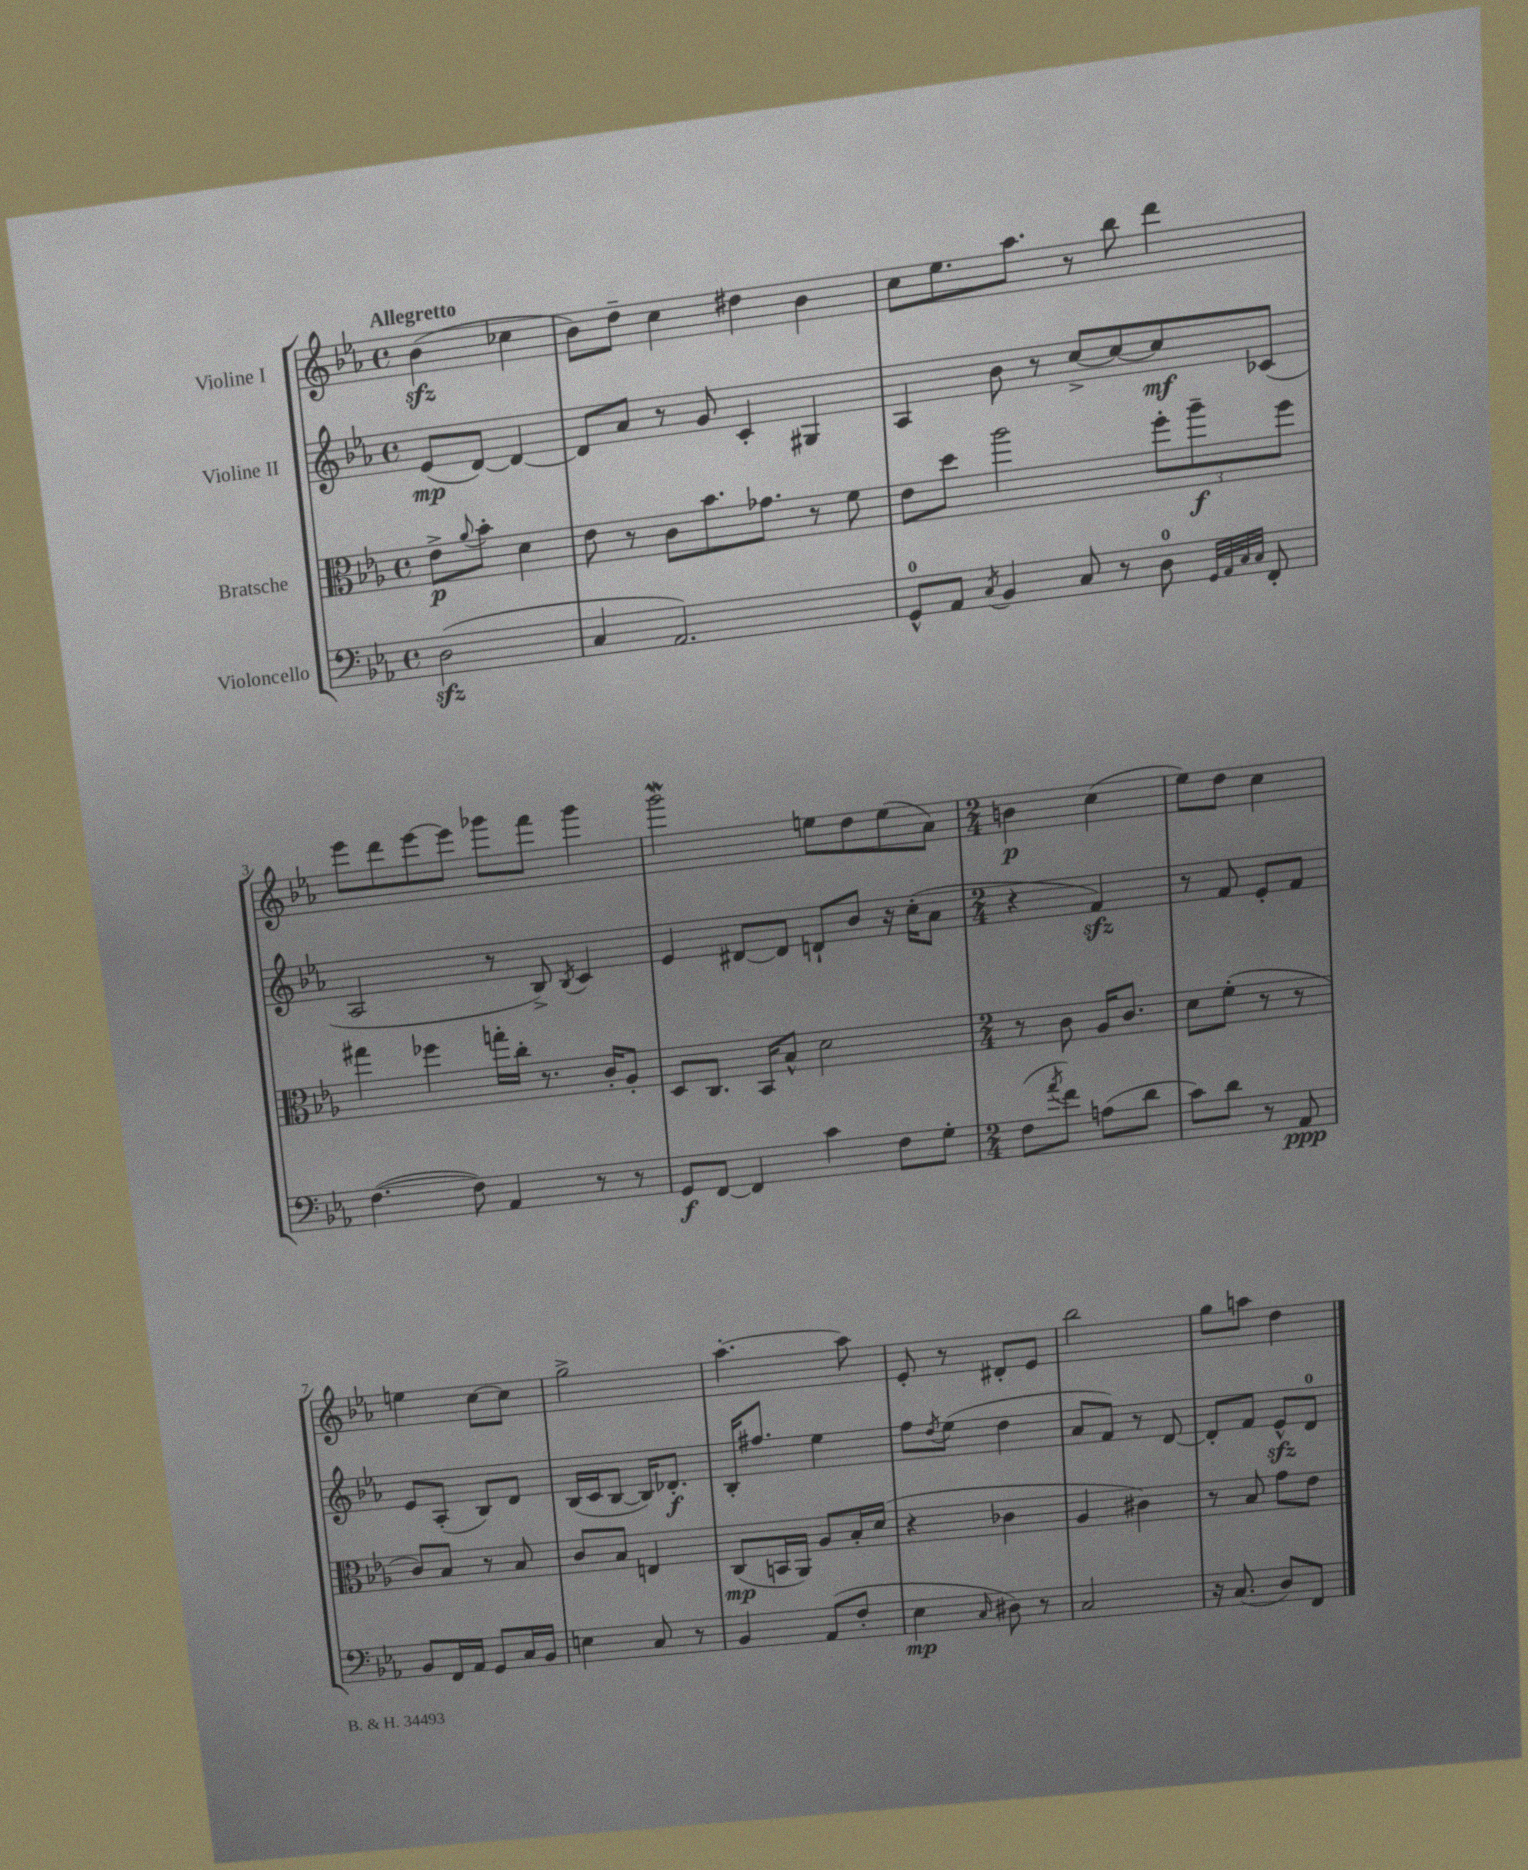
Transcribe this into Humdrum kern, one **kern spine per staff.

**kern	**kern	**kern	**kern
*staff4	*staff3	*staff2	*staff1
*clefF4	*clefC3	*clefG2	*clefG2
*k[b-e-a-]	*k[b-e-a-]	*k[b-e-a-]	*k[b-e-a-]
*M4/4	*M4/4	*M4/4	*M4/4
*met(c)	*met(c)	*met(c)	*met(c)
(2D\	8e-^\L	(8e-/L	(4b-\
.	8qqa-/	.	.
.	8b-'\J	[8d/J)	.
.	4d\	4d/_	4cc-\
=	=	=	=
4C/	8e-\	8d/]L	8b-\L)
.	8r	8a-/J	8dd~\J
2.AA-/)	8c\L	8r	4cc\
.	8.b-\	8g/	.
.	.	4c'/	4dd#\
.	8.g-\J	.	.
.	8r	4G#/	4b-\
.	8f\	.	.
=	=	=	=
8GG^^/L	8e-\L	4A-/	8cc\L
8AA-/J	8dd\J	.	8.ee-\
8qC/	.	.	.
4BB-/	2aa-\	8b-\	.
.	.	.	8.aa-\J
.	.	8r	.
8C/	.	[8cc^/L	8r
8r	.	8cc/_	8bb-\
8D\	12ff'\L	8cc/]	4ddd\
.	12aa-~\	.	.
32qqGG/LLL	.	.	.
32qqAA-/	.	.	.
32qqC/	.	.	.
32qqC/JJJ	.	.	.
8FF'/	.	(8c-/J	.
.	12ff\J	.	.
=	=	=	=
([4.F\	4gg#\	2A-/	8eee-\L
.	.	.	8ddd\
.	4ff-\	.	[8eee-\
8F\])	.	.	8eee-\]J
4AA-/	16gg'\LL	8r	8ggg-\L
.	16cc'\JJ	.	.
.	8.r	8B-^/)	8fff\J
.	.	8qB-/	.
8r	.	4c/	4ggg-\
.	16c'/LK	.	.
8r	8A-'/J	.	.
=	=	=	=
8GG/L	8D/L	4e-/	2ggg\
[8FF/J	8.C/J	.	.
4FF/]	.	[8d#/L	.
.	16BB-/LK	.	.
.	8B-^^/J	8d#/]J	.
4c\	2d\	8d`/L	8ee\L
.	.	8b-/J	8dd\
8F\L	.	16r	(8ee\
.	.	(16cc'\LK	.
8G'\J	.	8a-\J	8a-\J)
=	=	=	=
*M2/4	*M2/4	*M2/4	*M2/4
(8F\L	8r	4r	4b\
8qa-/	.	.	.
8f\J)	8c\	.	.
(8A\L	16A-/LK	4f/)	(4cc\
.	8.c/J	.	.
8d\J	.	.	.
=	=	=	=
8c\L)	8d\L	8r	8ee-\L)
8d\J	(8f'\J	8f/	8dd\J
8r	8r	8e-'/L	4cc\
8AA-/	8r	8f/J	.
=	=	=	=
8BB-/L	8c/L)	8e-/L	4ee\
16FF/L	8B-/J	(8A-'/J	.
16AA-/JJ	.	.	.
8GG/L	8r	8B-/L)	[8cc\L
16C/L	8B-/	8d/J	8cc\]J
16BB-/JJ	.	.	.
=	=	=	=
4E\	8c/L	(16B-/LL	2gg^\
.	.	16c/J	.
.	8B-/J	[8B-/J	.
8C/	4E/	16B-/]LK)	.
.	.	8.d-'/J	.
8r	.	.	.
=	=	=	=
4BB-/	(8C/L	16B-'/LK	[4.aa-'\
.	.	8.ff#/J	.
.	16BB/L	.	.
.	16AA-/JJ)	.	.
(8AA-/L	8A-/L	4ee-\	.
8F'/J	16B-'/L	.	8aa-\]
.	(16d/JJ	.	.
=	=	=	=
4E-\	4r	8ff\L	8e-'/
.	.	8qdd/	.
.	.	(8ee-\J	8r
16qqC/	.	.	.
8D#\)	4c-\	4dd\	8d#'/L
8r	.	.	8e-/J
=	=	=	=
2C/	4A-/	8a-/L	2bb-\
.	.	8f/J)	.
.	4c#\)	8r	.
.	.	[8d/	.
=	=	=	=
16r	8r	8d'/]L	8gg\L
(8.C/	.	.	.
.	8B-/	8f/J	8aa\J
8D/L)	8g\L	8e-^^/L	4dd\
8FF/J	8e-\J	8d/J	.
==	==	==	==
*-	*-	*-	*-
